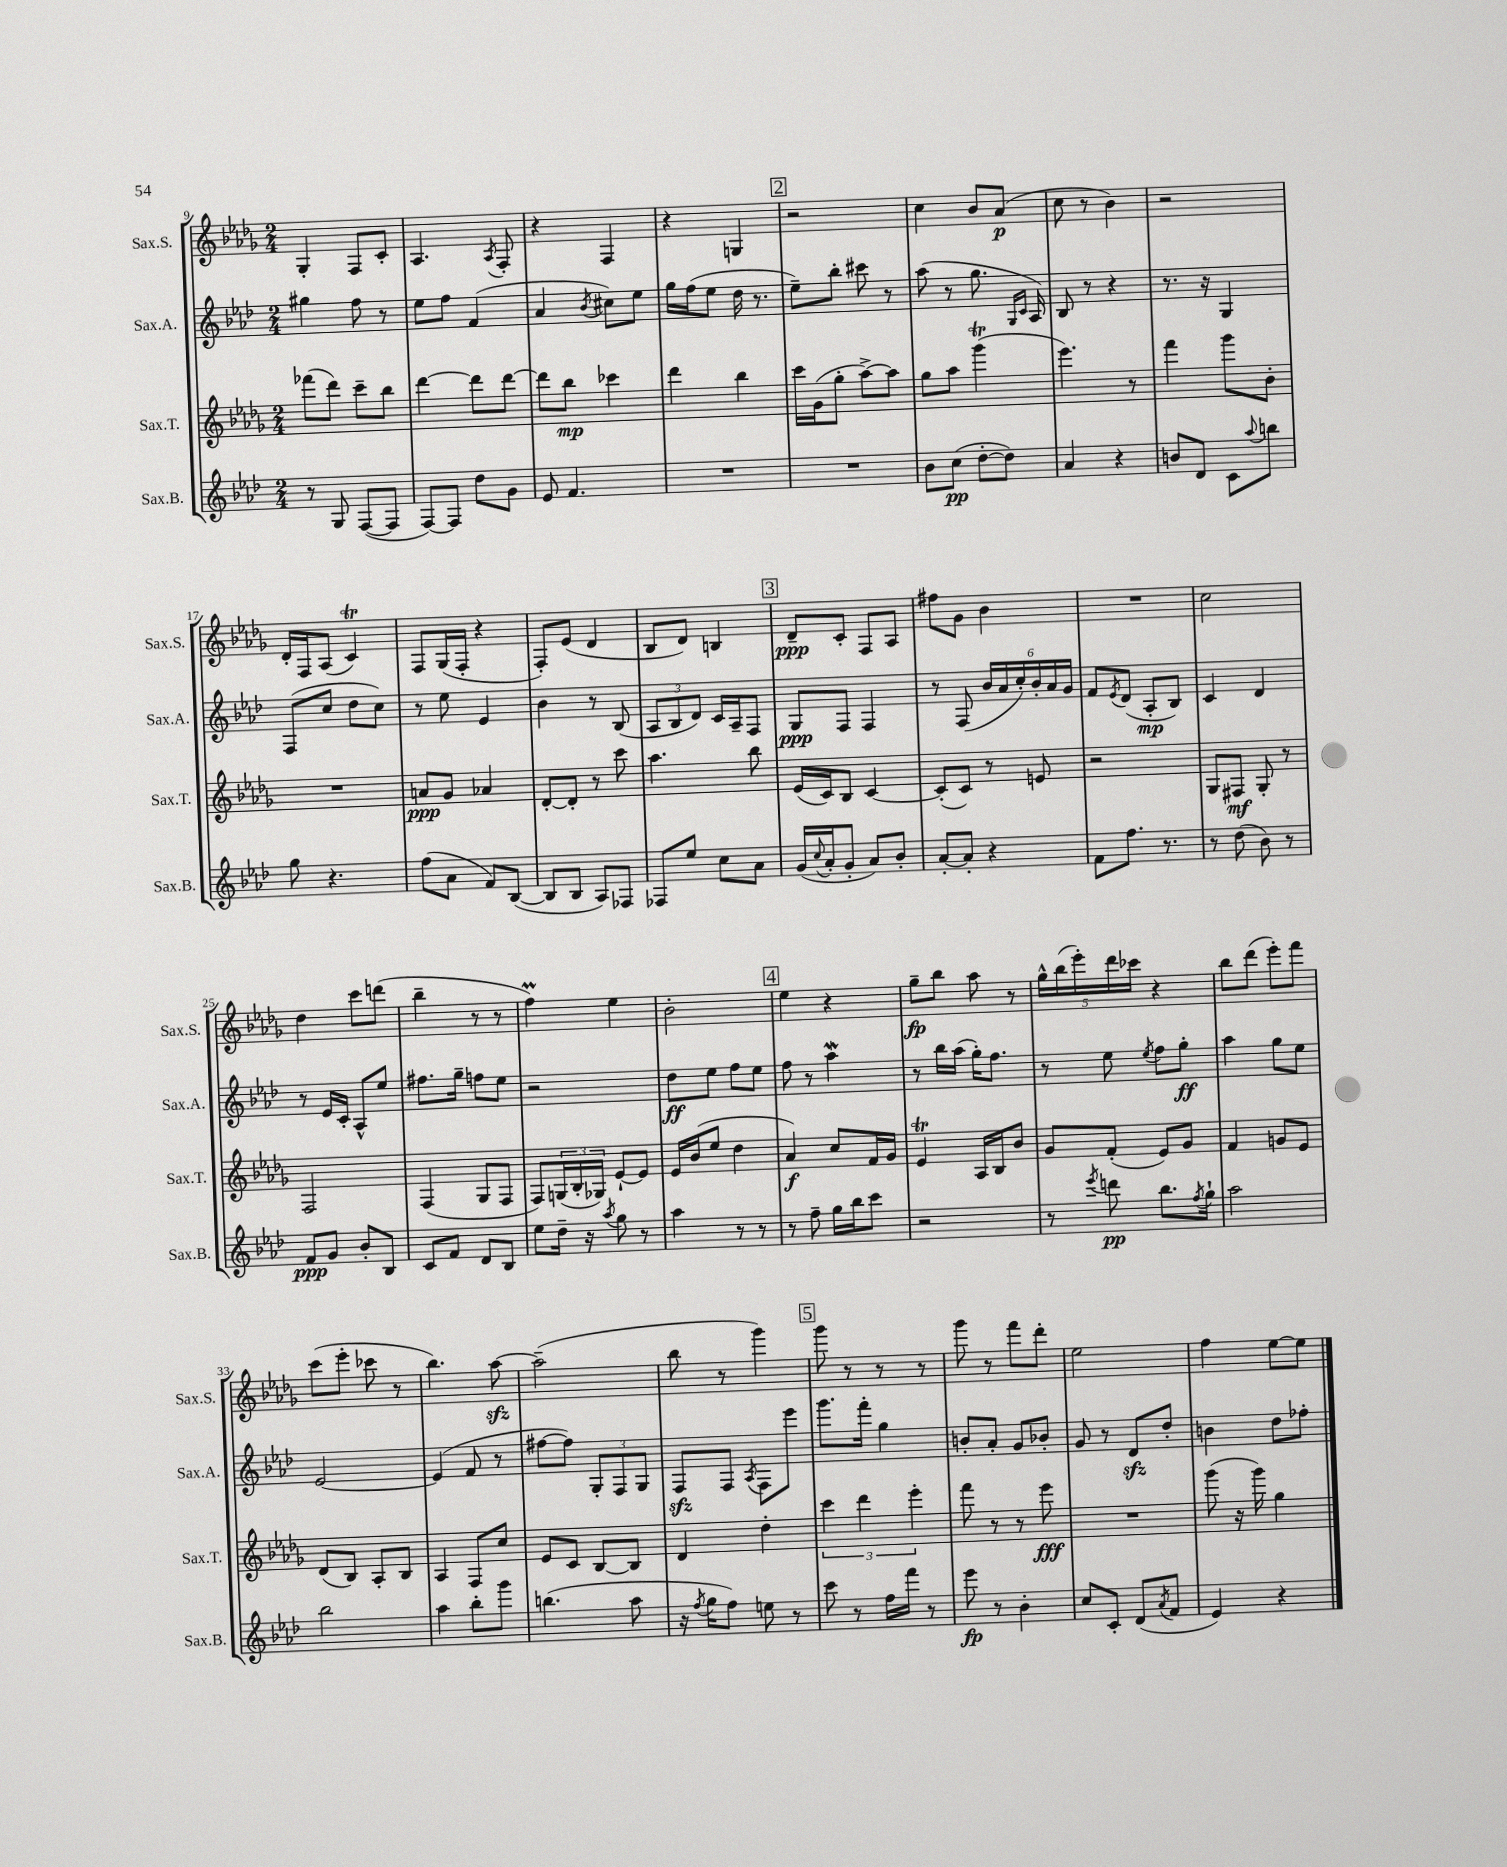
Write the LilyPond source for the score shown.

<<
\new StaffGroup <<
\new Staff = "s0" \with { instrumentName = "Sax.S." shortInstrumentName = "Sax.S." } {
    \clef treble \key des \major \numericTimeSignature \time 2/4
    ges4-. f8 c'8-. |
    aes4. \acciaccatura { aes8 } f8-. |
    r4 f4 |
    r4 g4 |
    \mark \markup { \box "2" } r2 |
    c''4 bes'8 aes'8\p( |
    c''8 r8 bes'4) |
    r2 |
    des'16-. f16 aes8( c'4\trill) |
    f8 ges16( f16-. r4 |
    f8-.) ees'8( des'4 |
    bes8 des'8) b4 |
    \mark \markup { \box "3" } des'8--\ppp c'8-. f8 aes8 |
    fis''8 ges'8 bes'4 |
    R2 |
    c''2 |
    des''4 c'''8 d'''8( |
    bes''4-- r8 r8 |
    f''4\prall) ees''4 |
    bes'2-. |
    \mark \markup { \box "4" } ees''4 r4 |
    ges''8--\fp bes''8 aes''8 r8 |
    \tuplet 5/4 { ges''16-^ bes''16( ees'''16-.) des'''16 ces'''16 } r4 |
    bes''8 des'''8( ees'''8-.) f'''8 |
    c'''8( ees'''8-. ces'''8 r8 |
    bes''4.) aes''8~\sfz |
    aes''2--( |
    bes''8 r8 ges'''4) |
    \mark \markup { \box "5" } ges'''8 r8 r8 r8 |
    ges'''8 r8 f'''8 des'''8-. |
    ees''2 |
    f''4 ees''8~ ees''8 \bar "|." |
}
\new Staff = "s1" \with { instrumentName = "Sax.A." shortInstrumentName = "Sax.A." } {
    \clef treble \key aes \major \numericTimeSignature \time 2/4
    gis''4 f''8 r8 |
    ees''8 f''8 f'4( |
    aes'4 \acciaccatura { bes'8 } cis''8) ees''8 |
    g''16 f''16( ees''8 des''16 r8. |
    \mark \markup { \box "2" } ees''8--) bes''8-. cis'''8 r8 |
    aes''8( r8 g''8. \grace { g16 c'16 } aes16) |
    bes8 r8 r4 |
    r8. r16 g4 |
    f8( c''8 des''8 c''8) |
    r8 ees''8 ees'4 |
    bes'4 r8 bes8( |
    \tuplet 3/2 { aes8 bes8 des'8) } c'16 aes16-- f8 |
    \mark \markup { \box "3" } g8\ppp f8 f4 |
    r8 f8( \tuplet 6/4 { bes'16 aes'16 c''16-.) bes'16-. aes'16 g'16 } |
    f'8 \acciaccatura { ees'8 } des'8( aes8-.\mp bes8) |
    c'4 des'4 |
    r8 ees'16 c'16-. aes8-^ ees''8 |
    fis''8. g''16-- f''8 ees''8 |
    r2 |
    des''8\ff ees''8 f''8 ees''8 |
    \mark \markup { \box "4" } f''8 r8 aes''4\mordent |
    r8 bes''16 aes''16( g''16-.) f''8. |
    r8 ees''8 \acciaccatura { ees''8 } f''8 g''8-.\ff |
    aes''4 g''8 ees''8 |
    ees'2~ |
    ees'4( f'8 r8 |
    fis''8~ fis''8) \tuplet 3/2 { g8-. f8 g8 } |
    f8\sfz f8 \acciaccatura { aes8 } f8 ees'''8 |
    \mark \markup { \box "5" } g'''8. f'''16-. g''4 |
    b'8-. aes'8-. g'8 bes'8-. |
    g'8 r8 des'8\sfz des''8-. |
    b'4 des''8 fes''8-. \bar "|." |
}
\new Staff = "s2" \with { instrumentName = "Sax.T." shortInstrumentName = "Sax.T." } {
    \clef treble \key des \major \numericTimeSignature \time 2/4
    fes'''8( des'''8) c'''8-- bes''8 |
    des'''4~ des'''8 des'''8~ |
    des'''8 bes''8\mp ces'''4 |
    des'''4 bes''4 |
    \mark \markup { \box "2" } c'''16 ges'16( ges''8-. aes''8~->) aes''8 |
    ges''8 aes''8 ges'''4\trill( |
    ees'''4.) r8 |
    f'''4 ges'''8 bes'8-. |
    R2 |
    a'8\ppp ges'8 aes'4 |
    des'8~-. des'8-. r8 c'''8 |
    aes''4. bes''8 |
    \mark \markup { \box "3" } ees'16( c'16) bes8 c'4~ |
    c'8-.( c'8) r8 e'8 |
    r2 |
    ges8 fis8\mf ges8-. r8 |
    f2 |
    f4( ges8 f8 |
    f8) \tuplet 3/2 { g16( bes16-. ges16) } ees'8~-! ees'8 |
    ees'16 bes'16( ees''8 des''4 |
    \mark \markup { \box "4" } aes'4\f) c''8 f'16 ges'16 |
    ees'4\trill aes16 bes16 bes'8 |
    ges'8 f'8-.( ees'8) ges'8 |
    f'4 g'8 ees'8 |
    des'8( bes8) aes8-. bes8 |
    aes4 f8 c''8 |
    ees'8 c'8 bes8~ bes8 |
    des'4 des''4-. |
    \mark \markup { \box "5" } \tuplet 3/2 { c'''4 des'''4 ees'''4-. } |
    f'''8 r8 r8 ees'''8\fff |
    R2 |
    ges'''8( r16 ges'''16) ges''4 \bar "|." |
}
\new Staff = "s3" \with { instrumentName = "Sax.B." shortInstrumentName = "Sax.B." } {
    \clef treble \key aes \major \numericTimeSignature \time 2/4
    r8 g8 f8~( f8 |
    f8~) f8 des''8 g'8 |
    ees'8 f'4. |
    R2 |
    \mark \markup { \box "2" } R2 |
    bes'8 c''8\pp( des''8~-. des''8) |
    aes'4 r4 |
    b'8 des'8 c'8 \appoggiatura { aes''8 } b''8 |
    g''8 r4. |
    f''8( aes'8 f'8) bes8~( |
    bes8 bes8 aes8) fes8 |
    fes8 ees''8 c''8 aes'8 |
    \mark \markup { \box "3" } g'16( \appoggiatura { c''8 } aes'16-. g'8-. aes'8) bes'8-. |
    aes'8~-. aes'8-. r4 |
    f'8 f''8. r8. |
    r8 des''8( bes'8) r8 |
    f'8\ppp g'8 bes'8-. bes8 |
    c'8 f'8 des'8 bes8 |
    ees''8 des''16-- r16 \acciaccatura { aes''8 } g''8 r8 |
    aes''4 r8 r8 |
    \mark \markup { \box "4" } r8 f''8-- g''16 bes''16 c'''8 |
    r2 |
    r8 \acciaccatura { ees'''8 } d'''8\pp bes''8. \acciaccatura { f''8 } g''16-! |
    aes''2 |
    bes''2 |
    aes''4 bes''8-. g'''8 |
    b''4.( aes''8 |
    r16 \acciaccatura { f''8 } g''16 f''8) e''8 r8 |
    \mark \markup { \box "5" } c'''8 r8 f''16 f'''16 r8 |
    ees'''8\fp r8 bes'4-. |
    c''8 c'8-. des'8( \acciaccatura { aes'8 } f'8 |
    ees'4) r4 \bar "|." |
}
>>
>>
\layout { \context { \Score currentBarNumber = #9 } }
